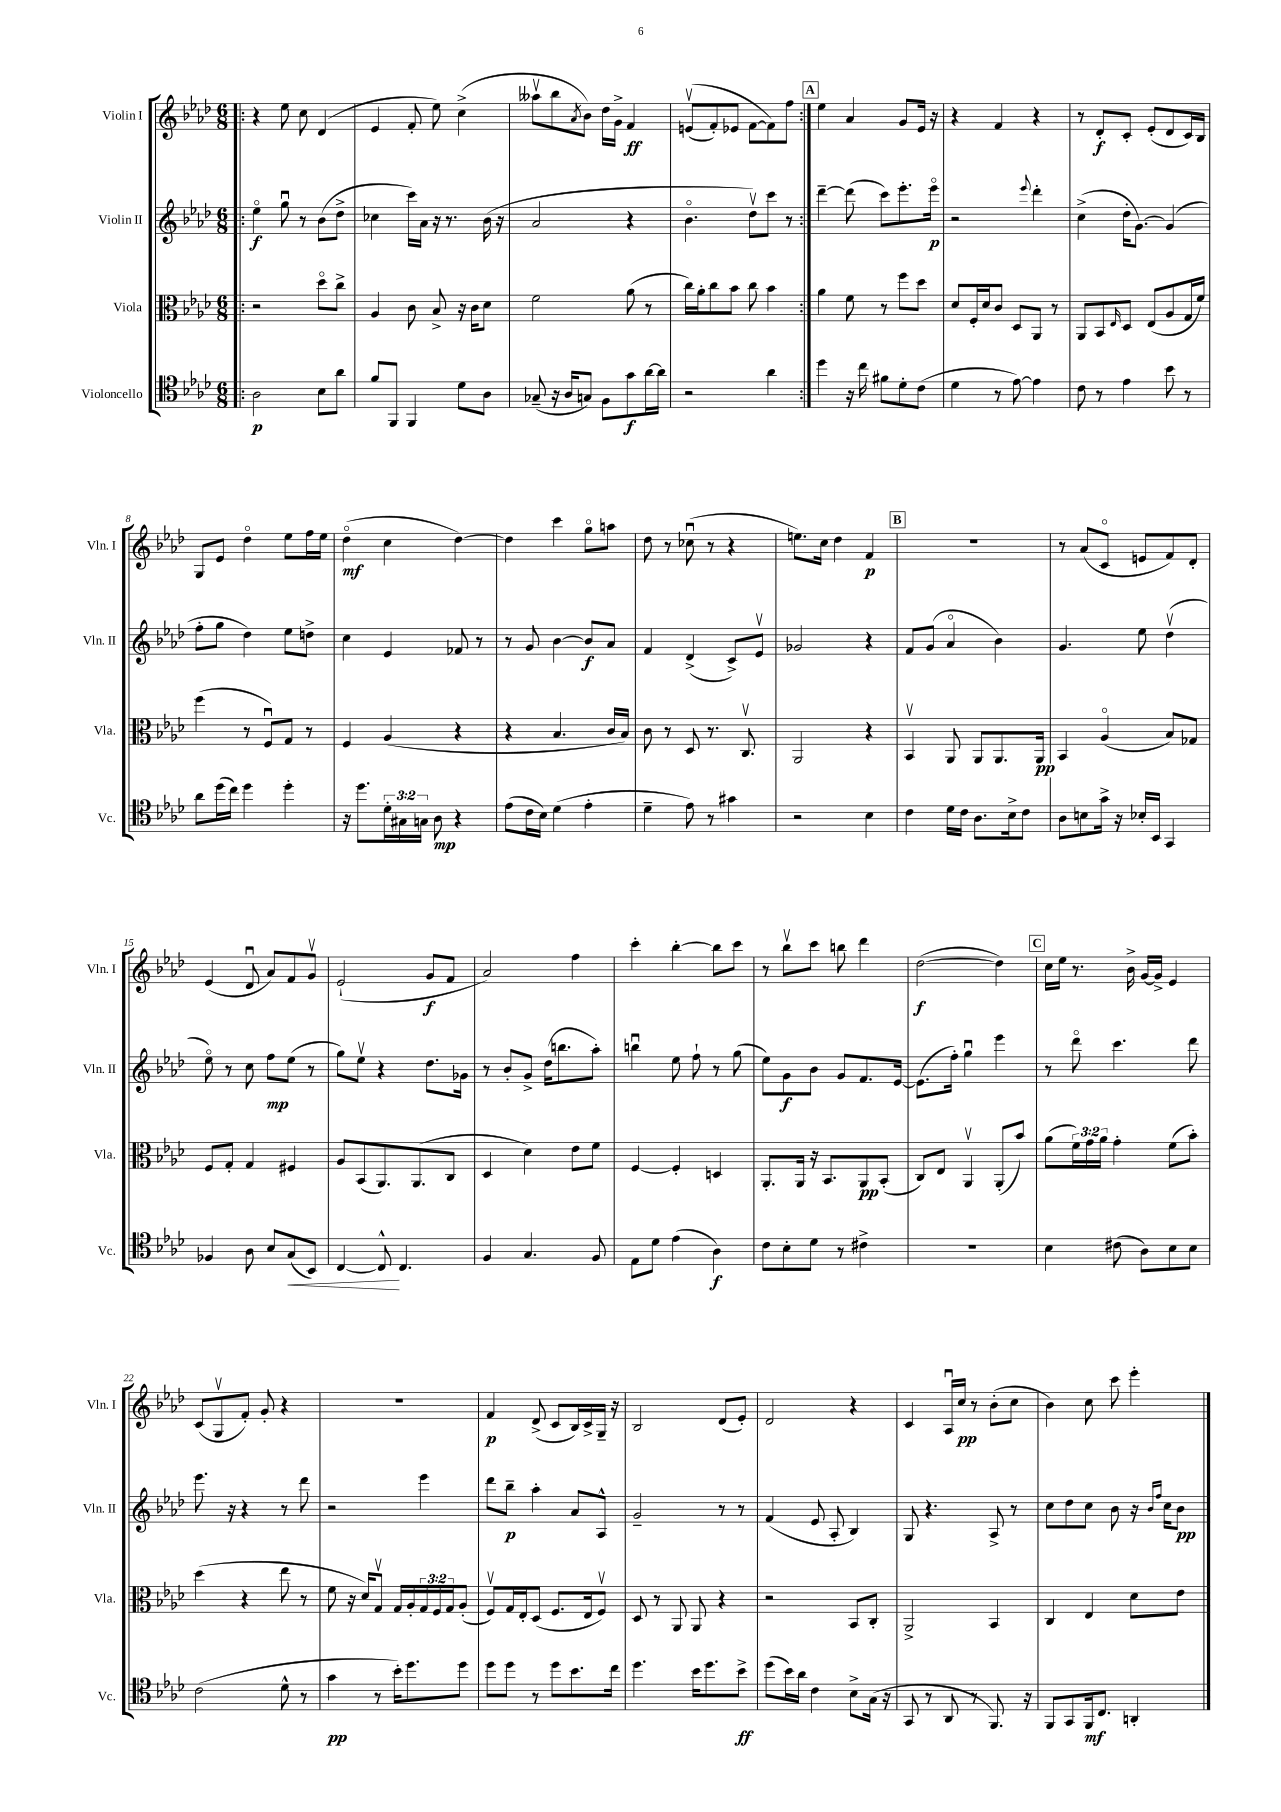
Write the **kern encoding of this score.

**kern	**dynam	**kern	**dynam	**kern	**dynam	**kern	**dynam
*part4	*part4	*part3	*part3	*part2	*part2	*part1	*part1
*staff4	*staff4	*staff3	*staff3	*staff2	*staff2	*staff1	*staff1
*I"Violoncello	*	*I"Viola	*	*I"Violin II	*	*I"Violin I	*
*I'Vc.	*	*I'Vla.	*	*I'Vln. II	*	*I'Vln. I	*
*clefC4	*	*clefC3	*	*clefG2	*	*clefG2	*
*k[b-e-a-d-]	*	*k[b-e-a-d-]	*	*k[b-e-a-d-]	*	*k[b-e-a-d-]	*
*M6/8	*	*M6/8	*	*M6/8	*	*M6/8	*
=1!|:	=1!|:	=1!|:	=1!|:	=1!|:	=1!|:	=1!|:	=1!|:
2A-\	p	2r	.	4ee-\	f	4r	.
.	.	.	.	8ggu\	.	8ee-\	.
.	.	.	.	8r	.	8cc\	.
8B-\L	.	8dd-\L	.	(8b-\L	.	(4d-/	.
8a-\J	.	8cc^\J	.	8dd-^\J	.	.	.
=2	=2	=2	=2	=2	=2	=2	=2
8f/L	.	4A-/	.	4cc-X\	.	4e-/	.
8FF/J	.	.	.	.	.	.	.
4FF/	.	8c\	.	16ccc\LL)	.	8f'/	.
.	.	.	.	16a-\JJ	.	.	.
.	.	8B-^/	.	16r	.	8ee-\)	.
.	.	.	.	8.r	.	.	.
8d-\L	.	16r	.	.	.	(4cc^\	.
.	.	16c\KL	.	.	.	.	.
8A-\J	.	8d-\J	.	(16b-\	.	.	.
.	.	.	.	16r	.	.	.
=3	=3	=3	=3	=3	=3	=3	=3
(8G-X~/	.	2f\	.	2a-/	.	8aa--Xv\L	.
16r	.	.	.	.	.	8bb-\	.
16A-/KL	.	.	.	.	.	.	.
.	.	.	.	.	.	8qa-/	.
8Gn/J)	.	.	.	.	.	8b-\J)	.
8F\L	.	.	.	.	.	16dd-\LL	.
.	.	.	.	.	.	16g^\JJ	.
8g\	f	(8a-\	.	4r	.	4f/	ff
[16a-\L	.	8r	.	.	.	.	.
16a-\JJ]	.	.	.	.	.	.	.
=4	=4	=4	=4	=4	=4	=4	=4
2r	.	16cc\LL)	.	4.b-\	.	((8env/L	.
.	.	16a-'\J	.	.	.	.	.
.	.	8cc\	.	.	.	8f'/)	.
.	.	8b-\J	.	.	.	8e-X/J	.
.	.	8cc\	.	8dd-v\L)	.	[8f\L	.
4a-\	.	4b-\	.	8ccc\J	.	8f\])	.
.	.	.	.	8r	.	8ff\J	.
!!LO:REH:place=s1:t=A
=5:|!	=5:|!	=5:|!	=5:|!	=5:|!	=5:|!	=5:|!	=5:|!
4dd-\	.	4a-\	.	[4ddd-~\	.	4ee-\	.
16r	.	8f\	.	(8ddd-\]	.	4a-/	.
16cc\	.	.	.	.	.	.	.
8f#X\L	.	8r	.	8ccc\L)	.	.	.
8d-'\	.	8ff\L	.	8.eee-'\	.	8g/L	.
(8c\J	.	8dd-\J	.	.	.	16e-/Jk	.
.	.	.	.	16eee-\Jk	p	16r	.
=6	=6	=6	=6	=6	=6	=6	=6
4d-\	.	8d-/L	.	2r	.	4r	.
.	.	16F'/L	.	.	.	.	.
.	.	16d-/J	.	.	.	.	.
8r	.	8c/J	.	.	.	4f/	.
[8e-\)	.	8D-/L	.	.	.	.	.
.	.	.	.	8qqeee-/	.	.	.
4e-\]	.	8AA-/J	.	4ddd-'\	.	4r	.
.	.	8r	.	.	.	.	.
=7	=7	=7	=7	=7	=7	=7	=7
8c\	.	8AA-/L	.	(4cc^\	.	8r	.
8r	.	8BB-/	.	.	.	8d-'/L	f
.	.	16qqE-/	.	.	.	.	.
4e-\	.	8D-/J	.	16dd-'\KL	.	8c'/J	.
.	.	.	.	[8.g\J)	.	.	.
.	.	(8E-/L	.	.	.	(8e-'/L	.
8b-\	.	8A-/	.	(4g/]	.	8d-/	.
8r	.	16G/L	.	.	.	16c/L)	.
.	.	16f/JJ)	.	.	.	16B-/JJ	.
!!LO:LB:g=z
=8	=8	=8	=8	=8	=8	=8	=8
8a-\L	.	(4ff\	.	8ff'\L	.	8G/L	.
(16dd-\L	.	.	.	8gg\J	.	8e-/J	.
16cc\JJ)	.	.	.	.	.	.	.
4dd-\	.	8r	.	4dd-\)	.	4dd-\	.
.	.	8Fu/L)	.	.	.	.	.
4dd-'\	.	8G/J	.	8ee-\L	.	8ee-\L	.
.	.	8r	.	8ddn^\J	.	16ff\L	.
.	.	.	.	.	.	16ee-\JJ	.
=9	=9	=9	=9	=9	=9	=9	=9
16r	.	4F/	.	4cc\	.	(4dd-\	mf
8.dd-\L	.	.	.	.	.	.	.
24d-'\L	.	(4A-/	.	4e-/	.	4cc\	.
24G#X\	.	.	.	.	.	.	.
24Gn\JJ	.	.	.	.	.	.	.
8A-\	mp	.	.	.	.	.	.
4r	.	4r	.	8f-X/	.	[4dd-\)	.
.	.	.	.	8r	.	.	.
=10	=10	=10	=10	=10	=10	=10	=10
(8e-\L	.	4r	.	8r	.	4dd-\]	.
16c\L	.	.	.	8g/	.	.	.
16B-\JJ)	.	.	.	.	.	.	.
(4d-\	.	4.B-/	.	[4b-\	.	4ccc\	.
4e-'\	.	.	.	8b-/L]	f	8gg\L	.
.	.	16c/LL	.	8a-/J	.	8aan\J	.
.	.	16B-/JJ)	.	.	.	.	.
=11	=11	=11	=11	=11	=11	=11	=11
4d-~\	.	8c\	.	4f/	.	8dd-\	.
.	.	8r	.	.	.	8r	.
8e-\)	.	8D-/	.	(4d-^/	.	(8cc-Xu\	.
8r	.	8.r	.	.	.	8r	.
4g#X\	.	.	.	8c^/L)	.	4r	.
.	.	8.Cv/	.	.	.	.	.
.	.	.	.	8e-v/J	.	.	.
=12	=12	=12	=12	=12	=12	=12	=12
2r	.	2AA-/	.	2g-X/	.	8.een\L)	.
.	.	.	.	.	.	16cc\Jk	.
.	.	.	.	.	.	4dd-\	.
4B-\	.	4r	.	4r	.	4f/	p
!!LO:REH:place=s1:t=B
=13	=13	=13	=13	=13	=13	=13	=13
4c\	.	4BB-v/	.	8f/L	.	2.r	.
.	.	.	.	(8g/J	.	.	.
16d-\LL	.	8AA-/	.	4a-/	.	.	.
16c\JJ	.	.	.	.	.	.	.
8.A-\L	.	8AA-/L	.	.	.	.	.
.	.	8.AA-/	.	4b-\)	.	.	.
16B-^\k	.	.	.	.	.	.	.
8c\J	.	.	.	.	.	.	.
.	.	16AA-/Jk	pp	.	.	.	.
=14	=14	=14	=14	=14	=14	=14	=14
8A-\L	.	4BB-/	.	4.g/	.	8r	.
8Bn\	.	.	.	.	.	(8a-/L	.
16g^\Jk	.	(4A-/	.	.	.	8c/J	.
16r	.	.	.	.	.	.	.
16B-X'/LL	.	.	.	8ee-\	.	8en/L	.
16BB-/JJ	.	.	.	.	.	.	.
4GG/	.	8B-/L)	.	(4dd-v\	.	8f/)	.
.	.	8G-X/J	.	.	.	8d-'/J	.
!!LO:LB:g=z
=15	=15	=15	=15	=15	=15	=15	=15
4F-X/	.	8F/L	.	8ee-\)	.	(4e-/	.
.	.	8G'/J	.	8r	.	.	.
8A-\	.	4G/	.	8cc\	.	8d-u/	.
8B-/L	.	.	.	8ff\L	mp	8a-/L)	.
!	!LO:HP:b	!	!	!	!	!	!
(8G/	<	4F#X/	.	(8ee-\J	.	8f/	.
8BB-/J)	.	.	.	8r	.	8gv/J	.
=16	=16	=16	=16	=16	=16	=16	=16
[4C/	.	8A-/L	.	8gg\L)	.	(2e-`/	.
.	.	(8BB-/	.	8ee-v\J	.	.	.
8C^^/]	.	8.AA-/)	.	4r	.	.	.
4.C/	[	.	.	.	.	.	.
.	.	(8.AA-/	.	.	.	.	.
.	.	.	.	8.dd-\L	.	8g/L	f
.	.	8C/J	.	.	.	8f/J	.
.	.	.	.	16g-X\Jk	.	.	.
=17	=17	=17	=17	=17	=17	=17	=17
4F/	.	4D-/	.	8r	.	2a-/)	.
.	.	.	.	8b-'/L	.	.	.
4.G/	.	4d-\)	.	8g^/J	.	.	.
.	.	.	.	(16dd-\KL	.	.	.
.	.	.	.	8.bbn\	.	.	.
.	.	8e-\L	.	.	.	4ff\	.
8F/	.	8f\J	.	8aa-'\J)	.	.	.
=18	=18	=18	=18	=18	=18	=18	=18
8E-\L	.	[4F/	.	4bbnu\	.	4ccc'\	.
8d-\J	.	.	.	.	.	.	.
(4e-\	.	4F'/]	.	8ee-\	.	[4bb-'\	.
.	.	.	.	8ff`\	.	.	.
4A-\)	f	4Dn/	.	8r	.	8bb-\L]	.
.	.	.	.	(8gg\	.	8ccc\J	.
=19	=19	=19	=19	=19	=19	=19	=19
8c\L	.	8.AA-'/L	.	8ee-\L)	.	8r	.
8B-'\	.	.	.	8g\	f	8bb-v\L	.
.	.	16AA-/Jk	.	.	.	.	.
8d-\J	.	16r	.	8b-\J	.	8ccc\J	.
.	.	8.BB-/L	.	.	.	.	.
8r	.	.	.	8g/L	.	8bbn\	.
4c#X^\	.	8AA-/	pp	8.f/	.	4ddd-\	.
.	.	(8BB-'/J	.	.	.	.	.
.	.	.	.	[16e-/Jk	.	.	.
=20	=20	=20	=20	=20	=20	=20	=20
2.r	.	8C/L)	.	(8.e-\L]	.	([2dd-\	f
.	.	8E-/J	.	.	.	.	.
.	.	.	.	16ff'\Jk)	.	.	.
.	.	4AA-v/	.	4ggu\	.	.	.
.	.	(8AA-'/L	.	4eee-\	.	4dd-\])	.
.	.	8b-/J)	.	.	.	.	.
!!LO:REH:place=s1:t=C
=21	=21	=21	=21	=21	=21	=21	=21
4B-\	.	(8a-\L	.	8r	.	16cc\LL	.
.	.	.	.	.	.	16ee-\JJ	.
.	.	24f\L)	.	8ddd-\	.	8.r	.
.	.	24g\	.	.	.	.	.
.	.	24a-\JJ	.	.	.	.	.
(8c#X\	.	4g'\	.	4.ccc\	.	.	.
.	.	.	.	.	.	16b-^\	.
8A-\L)	.	.	.	.	.	[16g/LL	.
.	.	.	.	.	.	16g^/JJ]	.
8B-\	.	(8f\L	.	.	.	4e-/	.
8B-\J	.	8b-'\J)	.	8ddd-\	.	.	.
!!LO:LB:g=z
=22	=22	=22	=22	=22	=22	=22	=22
(2c\	.	(4dd-\	.	8.eee-\	.	(8c/L	.
.	.	.	.	.	.	8Gv/	.
.	.	.	.	16r	.	.	.
.	.	4r	.	4r	.	8f'/J)	.
.	.	.	.	.	.	8g'/	.
8d-^^\	.	8ee-\	.	8r	.	4r	.
8r	.	8r	.	8ddd-\	.	.	.
=23	=23	=23	=23	=23	=23	=23	=23
4g\	pp	8f\	.	2r	.	2.r	.
.	.	16r	.	.	.	.	.
.	.	16d-/KL)	.	.	.	.	.
8r	.	8Gv/J	.	.	.	.	.
16b-'\KL)	.	16G/LL	.	.	.	.	.
8.dd-\	.	16A-'/	.	.	.	.	.
.	.	24G/	.	4eee-\	.	.	.
.	.	24F/	.	.	.	.	.
.	.	24G/J	.	.	.	.	.
8dd-\J	.	(8A-'/J	.	.	.	.	.
=24	=24	=24	=24	=24	=24	=24	=24
8dd-\L	.	8Fv/L)	.	8ddd-\L	.	4f/	p
8dd-\J	.	16G/L	.	8bb-~\J	p	.	.
.	.	16E-'/J	.	.	.	.	.
8r	.	(8D-/J	.	4aa-'\	.	(8d-^/	.
8dd-\L	.	8.F/L	.	.	.	8c/L	.
8.b-\	.	.	.	8a-/L	.	16B-/L)	.
.	.	16E-/k	.	.	.	16c^/	.
.	.	8Fv/J)	.	8A-^^/J	.	16G~/JJ	.
16cc\Jk	.	.	.	.	.	16r	.
=25	=25	=25	=25	=25	=25	=25	=25
4.dd-\	.	8D-/	.	2g~/	.	2B-/	.
.	.	8r	.	.	.	.	.
.	.	8AA-/	.	.	.	.	.
16b-\KL	.	8AA-/	.	.	.	.	.
8.dd-\	.	.	.	.	.	.	.
.	.	4r	.	8r	.	(8d-/L	.
8b-^\J	ff	.	.	8r	.	8e-'/J)	.
=26	=26	=26	=26	=26	=26	=26	=26
(8dd-\L	.	2r	.	(4f/	.	2d-/	.
16b-\L)	.	.	.	.	.	.	.
16a-\JJ	.	.	.	.	.	.	.
4c\	.	.	.	8e-/	.	.	.
.	.	.	.	8A-'/	.	.	.
8B-^\L	.	8BB-/L	.	4B-/)	.	4r	.
(16G\Jk	.	8C'/J	.	.	.	.	.
16r	.	.	.	.	.	.	.
=27	=27	=27	=27	=27	=27	=27	=27
8GG/	.	2AA-^/	.	8G/	.	4c/	.
8r	.	.	.	4.r	.	.	.
8AA-/	.	.	.	.	.	16A-u/LL	.
.	.	.	.	.	.	16cc/JJ	pp
8r	.	.	.	.	.	8r	.
8.FF/)	.	4BB-/	.	8A-^/	.	(8b-'\L	.
.	.	.	.	8r	.	8cc\J	.
16r	.	.	.	.	.	.	.
=28	=28	=28	=28	=28	=28	=28	=28
8FF/L	.	4C/	.	8cc\L	.	4b-\)	.
8GG/	.	.	.	8dd-\	.	.	.
16FF/k	mf	4E-/	.	8cc\J	.	8cc\	.
8.C/J	.	.	.	.	.	.	.
.	.	.	.	8b-\	.	8ccc\	.
4AAn'/	.	8d-\L	.	16r	.	4eee-'\	.
.	.	.	.	16qqb-/LL	.	.	.
.	.	.	.	16qqff/JJ	.	.	.
.	.	.	.	16cc\KL	.	.	.
.	.	8e-\J	.	8b-\J	pp	.	.
==	==	==	==	==	==	==	==
*-	*-	*-	*-	*-	*-	*-	*-
